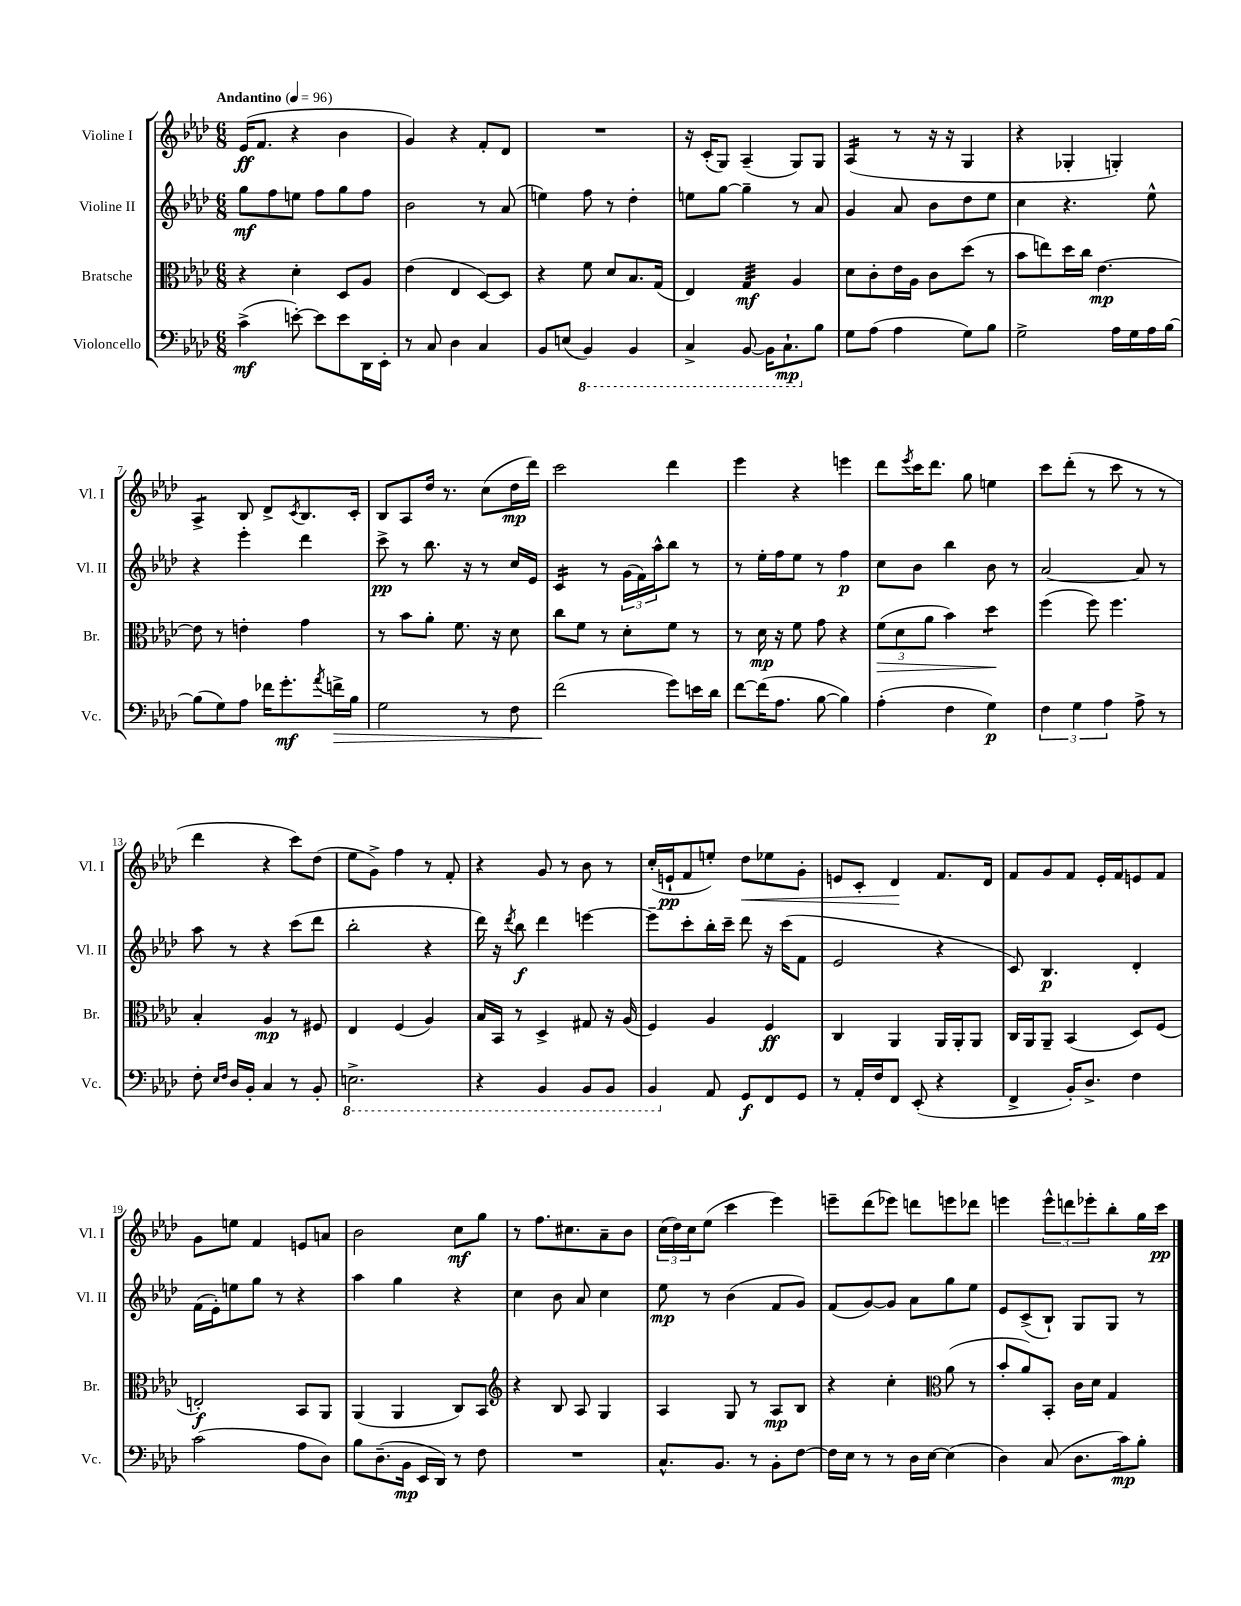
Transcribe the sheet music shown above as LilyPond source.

<<
\new StaffGroup <<
\new Staff = "s0" \with { instrumentName = "Violine I" shortInstrumentName = "Vl. I" } {
    \clef treble \key aes \major \numericTimeSignature \time 6/8 \tempo "Andantino" 4 = 96
    ees'16\ff( f'8. r4 bes'4 |
    g'4) r4 f'8-. des'8 |
    R2. |
    r16 c'16-.( g8) aes4--( g8) g8 |
    aes4:16( r8 r16 r16 g4 |
    r4 ges4-. g4-.) |
    aes4:8-> bes8 des'8-> \acciaccatura { c'8 } bes8. c'16-. |
    bes8 aes8 des''16 r8. c''8( des''16\mp des'''16) |
    c'''2 des'''4 |
    ees'''4 r4 e'''4 |
    des'''8 \acciaccatura { ees'''8 } c'''16 des'''8. g''8 e''4 |
    c'''8 des'''8-.( r8 c'''8 r8 r8 |
    des'''4 r4 c'''8) des''8( |
    ees''8 g'8->) f''4 r8 f'8-. |
    r4 g'8 r8 bes'8 r8 |
    c''16-.( e'16-!\pp f'8 e''8-.) des''8\< ees''8 g'8-. |
    e'8 c'8-. des'4\! f'8. des'16 |
    f'8 g'8 f'8 ees'16-. f'16 e'8 f'8 |
    g'8 e''8 f'4 e'8 a'8 |
    bes'2 c''8\mf g''8 |
    r8 f''8. cis''8. aes'8-- bes'8 |
    \tuplet 3/2 { c''16( des''16) c''16 } ees''8( c'''4 ees'''4) |
    e'''8-- des'''8( ees'''8) d'''8 e'''8 des'''8 |
    e'''4 \tuplet 3/2 { e'''8-^ d'''8 ees'''8-. } bes''8-. g''16 c'''16\pp \bar "|." |
}
\new Staff = "s1" \with { instrumentName = "Violine II" shortInstrumentName = "Vl. II" } {
    \clef treble \key aes \major \numericTimeSignature \time 6/8
    g''8\mf f''8 e''8 f''8 g''8 f''8 |
    bes'2 r8 aes'8( |
    e''4) f''8 r8 des''4-. |
    e''8 g''8~ g''4-- r8 aes'8 |
    g'4 aes'8 bes'8 des''8 ees''8 |
    c''4 r4. ees''8-^ |
    r4 ees'''4-. des'''4 |
    c'''8->\pp r8 bes''8. r16 r8 c''16 ees'16 |
    c'4:16 r8 \tuplet 3/2 { g'16( f'16) aes''16-^ } bes''8 r8 |
    r8 ees''16-. f''16 ees''8 r8 f''4\p |
    c''8 bes'8 bes''4 bes'8 r8 |
    aes'2~ aes'8 r8 |
    aes''8 r8 r4 c'''8( des'''8 |
    bes''2-. r4 |
    des'''16) r16 \acciaccatura { des'''8 } bes''8\f des'''4 e'''4~ |
    e'''8-- c'''8-. bes''16-. c'''16-- des'''8 r16 c'''16( f'8 |
    ees'2 r4 |
    c'8) bes4.\p des'4-. |
    f'16( ees'16-.) e''8 g''8 r8 r4 |
    aes''4 g''4 r4 |
    c''4 bes'8 aes'8 c''4 |
    ees''8\mp r8 bes'4( f'8 g'8) |
    f'8( g'8~) g'8 aes'8 g''8 ees''8 |
    ees'8 c'8->( bes8-!) g8 g8 r8 \bar "|." |
}
\new Staff = "s2" \with { instrumentName = "Bratsche" shortInstrumentName = "Br." } {
    \clef alto \key aes \major \numericTimeSignature \time 6/8
    r4 des'4-. des8 aes8 |
    ees'4( ees4 des8~) des8 |
    r4 f'8 des'8 bes8. g16( |
    ees4) g4:32\mf aes4 |
    des'8 c'8-. ees'16 aes16 c'8 des''8( r8 |
    bes'8 e''8) des''16 c''16 ees'4.~\mp |
    ees'8 r8 e'4-. g'4 |
    r8 bes'8 aes'8-. f'8. r16 des'8 |
    c''8 f'8 r8 des'8-. f'8 r8 |
    r8 des'16\mp r16 f'8 g'8 r4 |
    \tuplet 3/2 { f'8\>( des'8 aes'8 } bes'4) des''4:8\! |
    f''4( f''8) f''4. |
    bes4-. aes4\mp r8 fis8 |
    ees4 f4( aes4) |
    bes16 bes,16 r8 des4-> gis8 r16 aes16( |
    f4) aes4 f4\ff |
    c4 aes,4 aes,16 aes,16-. aes,8 |
    c16 aes,16 aes,8-- bes,4( des8) f8( |
    e2-.\f) bes,8 aes,8 |
    aes,4( aes,4 c8) bes,8 |
    \clef treble r4 bes8 aes8 g4 |
    aes4 g8 r8 aes8\mp bes8 |
    r4 c''4-. \clef alto aes'8( r8 |
    bes'8-. aes'8) bes,8-. c'16 des'16 g4 \bar "|." |
}
\new Staff = "s3" \with { instrumentName = "Violoncello" shortInstrumentName = "Vc." } {
    \clef bass \key aes \major \numericTimeSignature \time 6/8
    c'4->\mf( e'8~-.) e'8 e'8 des,16 ees,16-. |
    r8 c8 des4 c4 |
    bes,8 e8( \ottava #-1 bes,,4) bes,,4 |
    c,4-> bes,,8~ bes,,16 c,8.-!\mp \ottava #0 bes8 |
    g8 aes8( aes4 g8) bes8 |
    g2-> aes16 g16 aes16 bes16~ |
    bes8( g8) aes8 fes'16 g'8.-.\mf \acciaccatura { aes'8 } f'16->\> bes16 |
    g2 r8 f8 |
    f'2\!( g'8) e'16 des'16 |
    f'8~ f'16( aes8. bes8~ bes4) |
    aes4-.( f4 g4\p) |
    \tuplet 3/2 { f4 g4 aes4 } aes8-> r8 |
    f8-. \grace { ees16 f16 } des16 bes,16-. c4 r8 bes,8-. |
    \ottava #-1 e,2.-> |
    r4 bes,,4 bes,,8 bes,,8 |
    bes,,4 \ottava #0 aes,8 g,8\f f,8 g,8 |
    r8 aes,16-. f16 f,8 ees,8-.( r4 |
    f,4-> bes,16-.) des8.-> f4 |
    c'2( aes8 des8) |
    bes8 des8.--( bes,16\mp ees,16 des,16) r8 f8 |
    R2. |
    c8.-^ bes,8. r8 bes,8-. f8~ |
    f16 ees16 r8 r8 des16 ees16~ ees4( |
    des4) c8( des8. c'16\mp) bes8-. \bar "|." |
}
>>
>>
